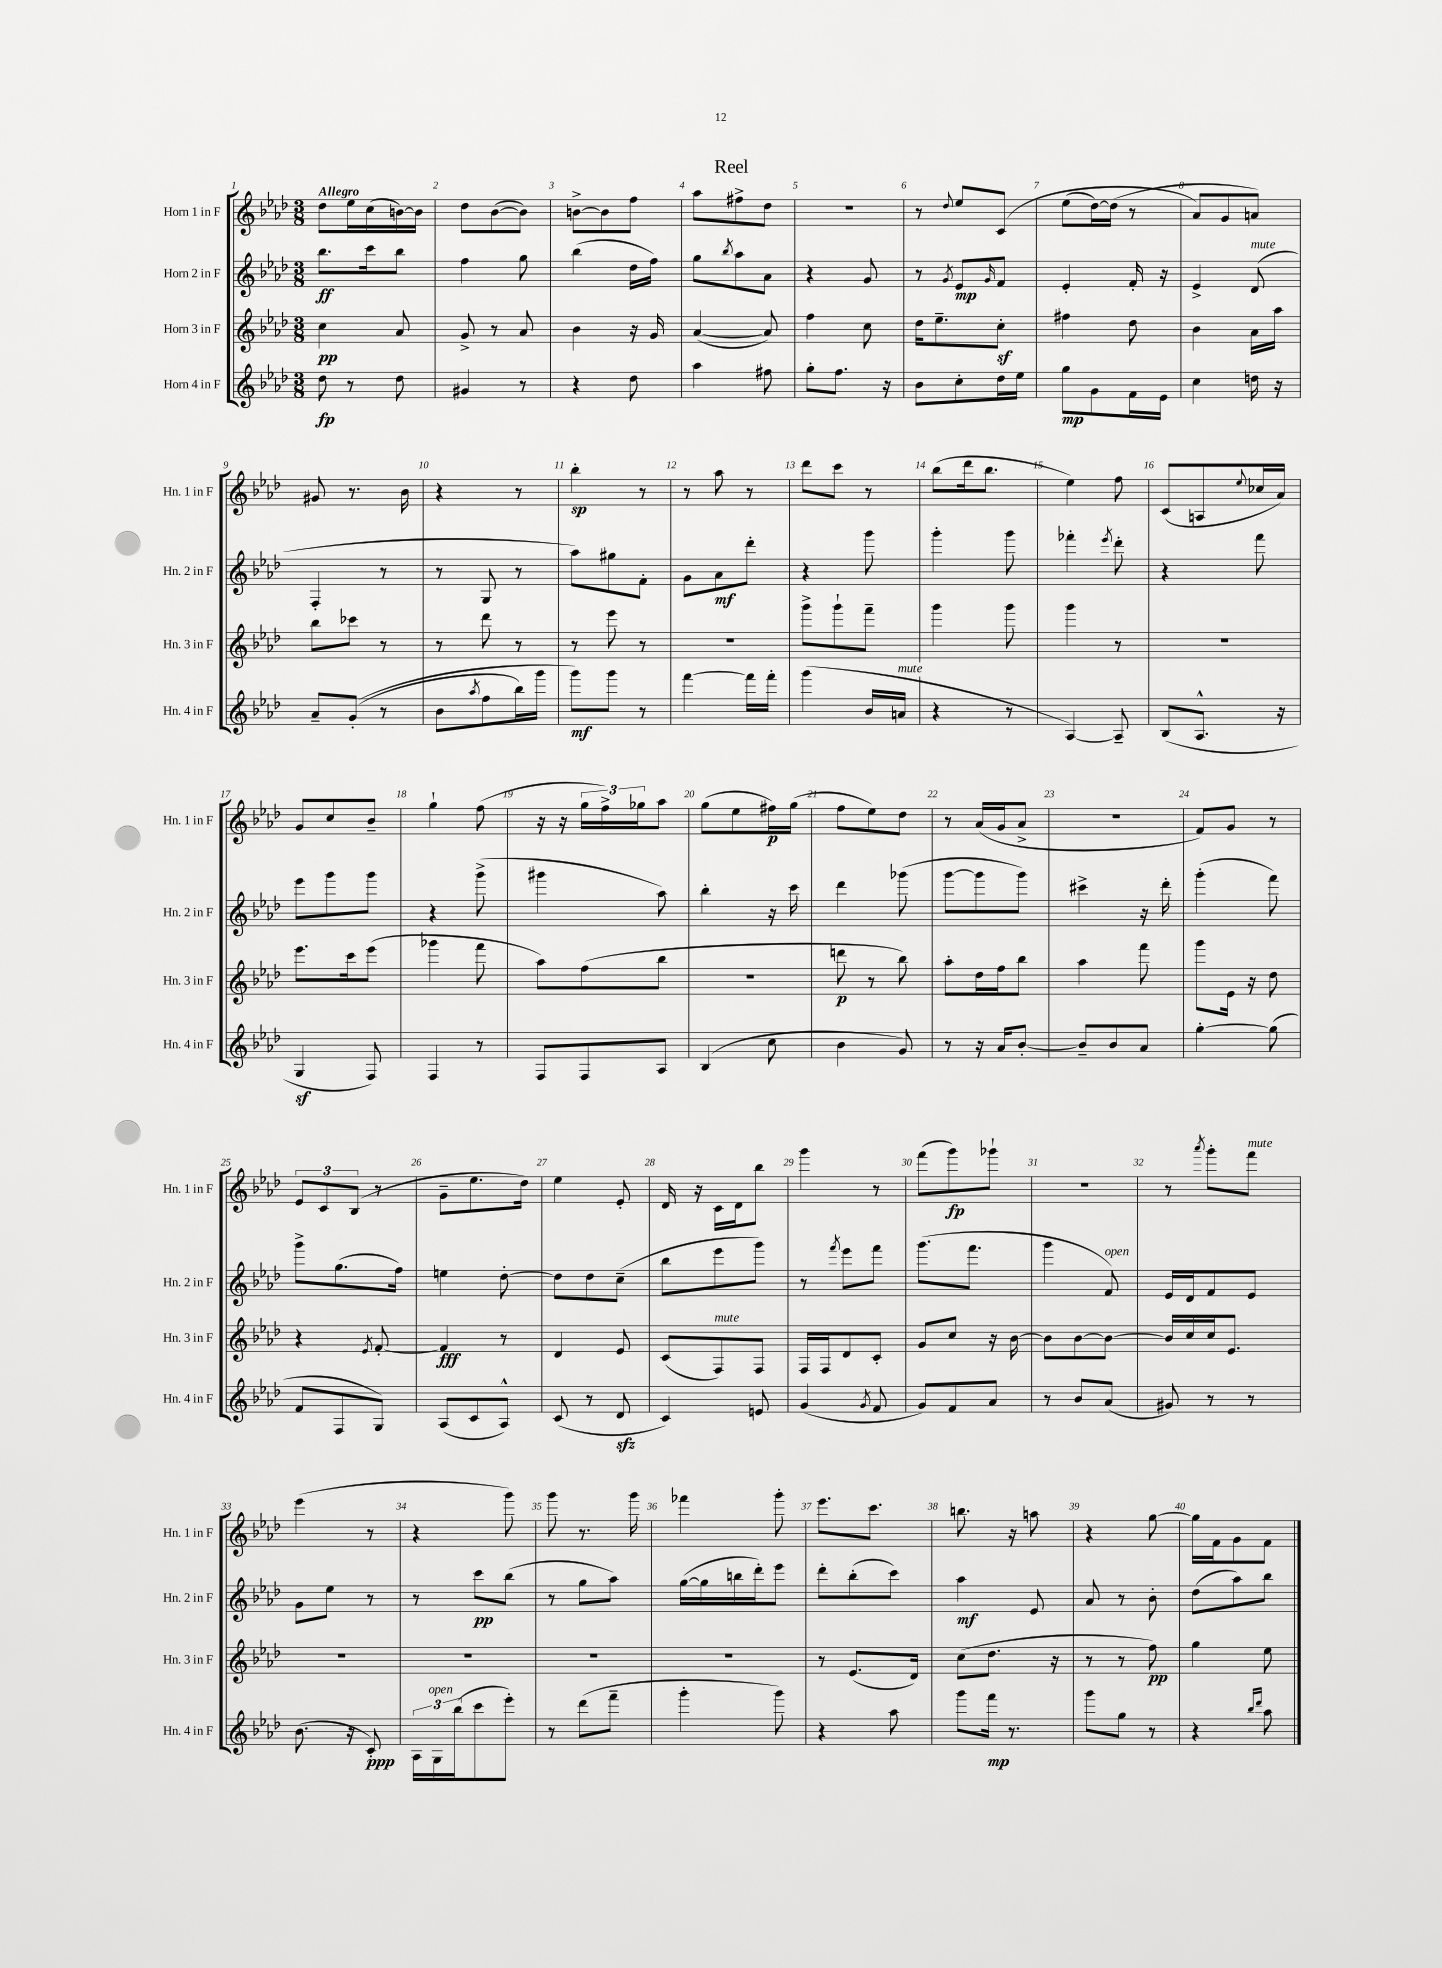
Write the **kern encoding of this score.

**kern	**kern	**kern	**kern
*staff4	*staff3	*staff2	*staff1
*clefG2	*clefG2	*clefG2	*clefG2
*k[b-e-a-d-]	*k[b-e-a-d-]	*k[b-e-a-d-]	*k[b-e-a-d-]
*M3/8	*M3/8	*M3/8	*M3/8
8dd-	4cc	8.bb-	8dd-
8r	.	.	16ee-
.	.	16ccc	(16cc
8dd-	8a-	8bb-	[16b)
.	.	.	16b]
=	=	=	=
4g#	8g^	4ff	8dd-
.	8r	.	([8b-
8r	8a-	8gg	8b-])
=	=	=	=
4r	4b-	(4bb-	[8b^
.	.	.	8b]
8dd-	16r	16dd-	8ff
.	16g	16ff)	.
=	=	=	=
4aa-	([4a-	8gg	8aa-
.	.	8qbb-	.
.	.	8aa-	8ff#^
8ff#	8a-])	8a-	8dd-
=	=	=	=
8gg'	4ff	4r	4.r
8.ff	.	.	.
.	8cc	8g	.
16r	.	.	.
=	=	=	=
8b-	16dd-	8r	8r
.	8.ee-~	.	.
.	.	8qg	8qqdd-
8cc'	.	8e-	8ee-
.	.	16qqg	.
16dd-	8cc'	8f	&(8c
16ee-	.	.	.
=	=	=	=
8gg	4ff#	4e-'	(8ee-
8g	.	.	[16dd-)
.	.	.	(16dd-]
16f	8dd-	16f'	8r
16e-	.	16r	.
=	=	=	=
4cc	4b-	4e-^	8a-&)
.	.	.	8g
16dd	16a-	(8d-	8a)
16r	16aa-	.	.
=	=	=	=
8a-~	8bb-	4F'	8g#
&((8g'	8ccc-	.	8.r
8r	8r	8r	.
.	.	.	16b-
=	=	=	=
8b-	8r	8r	4r
8qaa-	.	.	.
8ff	8ddd-	8G	.
16bb-)	8r	8r	8r
16ggg	.	.	.
=	=	=	=
8ggg&)	8r	8aa-)	4bb-'
8ggg	8eee-	8gg#	.
8r	8r	8f'	8r
=	=	=	=
[4fff	4.r	8g	8r
.	.	8a-	8aa-
16fff]	.	8ddd-'	8r
16fff'	.	.	.
=	=	=	=
(4ggg	8ggg^	4r	8ddd-
.	8ggg`	.	8ccc
16b-	8fff~	8ggg	8r
16a	.	.	.
=	=	=	=
4r	4ggg	4ggg'	(8bb-
.	.	.	16ddd-
.	.	.	8.bb-
8r	8ggg	8ggg	.
=	=	=	=
[4A-)	4ggg	4fff-'	4ee-)
.	.	8qeee-	.
8A-~]	8r	8ddd-'	8ff
=	=	=	=
(8B-	4.r	4r	(8c
8.A-^^	.	.	8A
.	.	.	8qqee-
.	.	8fff	16cc-
16r	.	.	16a-)
=	=	=	=
4G	8.eee-	8eee-	8g
.	.	8ggg	8cc
.	16ccc	.	.
8F)	(8eee-	8ggg	8b-~
=	=	=	=
4F	4ggg-	4r	4gg`
8r	8fff	(8ggg^	(8ff
=	=	=	=
8F	8aa-)	4ggg#	16r
.	.	.	16r
8F	(8ff	.	24gg
.	.	.	24ff^)
.	.	.	24gg-
8A-	8bb-	8aa-)	8aa-
=	=	=	=
(4B-	4.r	4bb-'	(8gg
.	.	.	8ee-
8cc	.	16r	16ff#)
.	.	16ccc	(16gg
=	=	=	=
4b-	8ddd	4ddd-	8ff
.	8r	.	8ee-)
8g)	8bb-)	(8ggg-	8dd-
=	=	=	=
8r	8aa-'	[8ggg	8r
16r	16dd-	8ggg]	(16a-
16a-	16ff	.	16g
[8b-'	8bb-	8ggg)	8a-^
=	=	=	=
8b-~]	4aa-	4ccc#^	4.r
8b-	.	.	.
8a-	8fff	16r	.
.	.	16ddd-'	.
=	=	=	=
[4gg'	8ggg	(4ggg'	8f)
.	16e-	.	8g
.	16r	.	.
(8gg]	8dd-	8fff)	8r
=	=	=	=
8f	4r	8ggg^	12e-
.	.	.	12c
8F	.	(8.gg	.
.	.	.	(12B-
.	8qe-	.	.
8G)	[8f'	.	8r
.	.	16ff)	.
=	=	=	=
(8A-	4f]	4ee	8g~
8c	.	.	8.ee-
8A-^^)	8r	[8dd-'	.
.	.	.	16dd-)
=	=	=	=
(8c	4d-	8dd-]	4ee-
8r	.	8dd-	.
8d-	8e-	(8cc~	8e-'
=	=	=	=
4c)	(8c	8bb-	16d-
.	.	.	16r
.	8F)	8eee-	16c
.	.	.	16d-
8e	8F	8ggg)	8bb-
=	=	=	=
(4g	16F	8r	4ggg
.	16F	.	.
.	.	8qfff	.
.	8d-	8eee-	.
8qg	.	.	.
8f	8c'	8fff	8r
=	=	=	=
8g)	8g	(8.ggg	(8fff
8f	8cc	.	8ggg)
.	.	8.fff	.
8a-	16r	.	8ggg-`
.	[16b-	.	.
=	=	=	=
8r	8b-]	4ggg	4.r
8b-	[8b-	.	.
(8a-	8b-_	8f)	.
=	=	=	=
8g#)	16b-]	16e-	8r
.	16cc	16d-	.
.	.	.	8qaaa-
8r	16cc	8f	8ggg'
.	8.e-	.	.
8r	.	8e-	8fff
=	=	=	=
(8.b-	4.r	8g	(4eee-
.	.	8ee-	.
16r	.	.	.
8c')	.	8r	8r
=	=	=	=
24A-	4.r	8r	4r
24G	.	.	.
(24bb-	.	.	.
8ccc	.	8ccc	.
8eee-')	.	(8bb-	8ggg)
=	=	=	=
8r	4.r	8r	8ggg
(8ddd-	.	8gg	8.r
8fff~	.	8aa-)	.
.	.	.	16ggg
=	=	=	=
4ggg'	4.r	([16gg	4fff-
.	.	16gg]	.
.	.	16bb	.
.	.	16ddd-')	.
8ggg)	.	8eee-	8ggg'
=	=	=	=
4r	8r	8ddd-'	8.eee-
.	(8.e-	(8bb-'	.
.	.	.	8.ccc
8aa-	.	8ccc)	.
.	16d-)	.	.
=	=	=	=
8ggg	(8cc	4aa-	8.bb
16fff	8.dd-	.	.
8.r	.	.	16r
.	.	8e-	8aa
.	16r	.	.
=	=	=	=
8ggg	8r	8a-	4r
8gg	8r	8r	.
8r	8ff)	8b-'	[8gg
=	=	=	=
4r	4gg	(8dd-	16gg]
.	.	.	16f
.	.	8aa-)	8g
16qqbb-	.	.	.
16qqddd-	.	.	.
8aa-	8ee-	8bb-	8f
==	==	==	==
*-	*-	*-	*-
